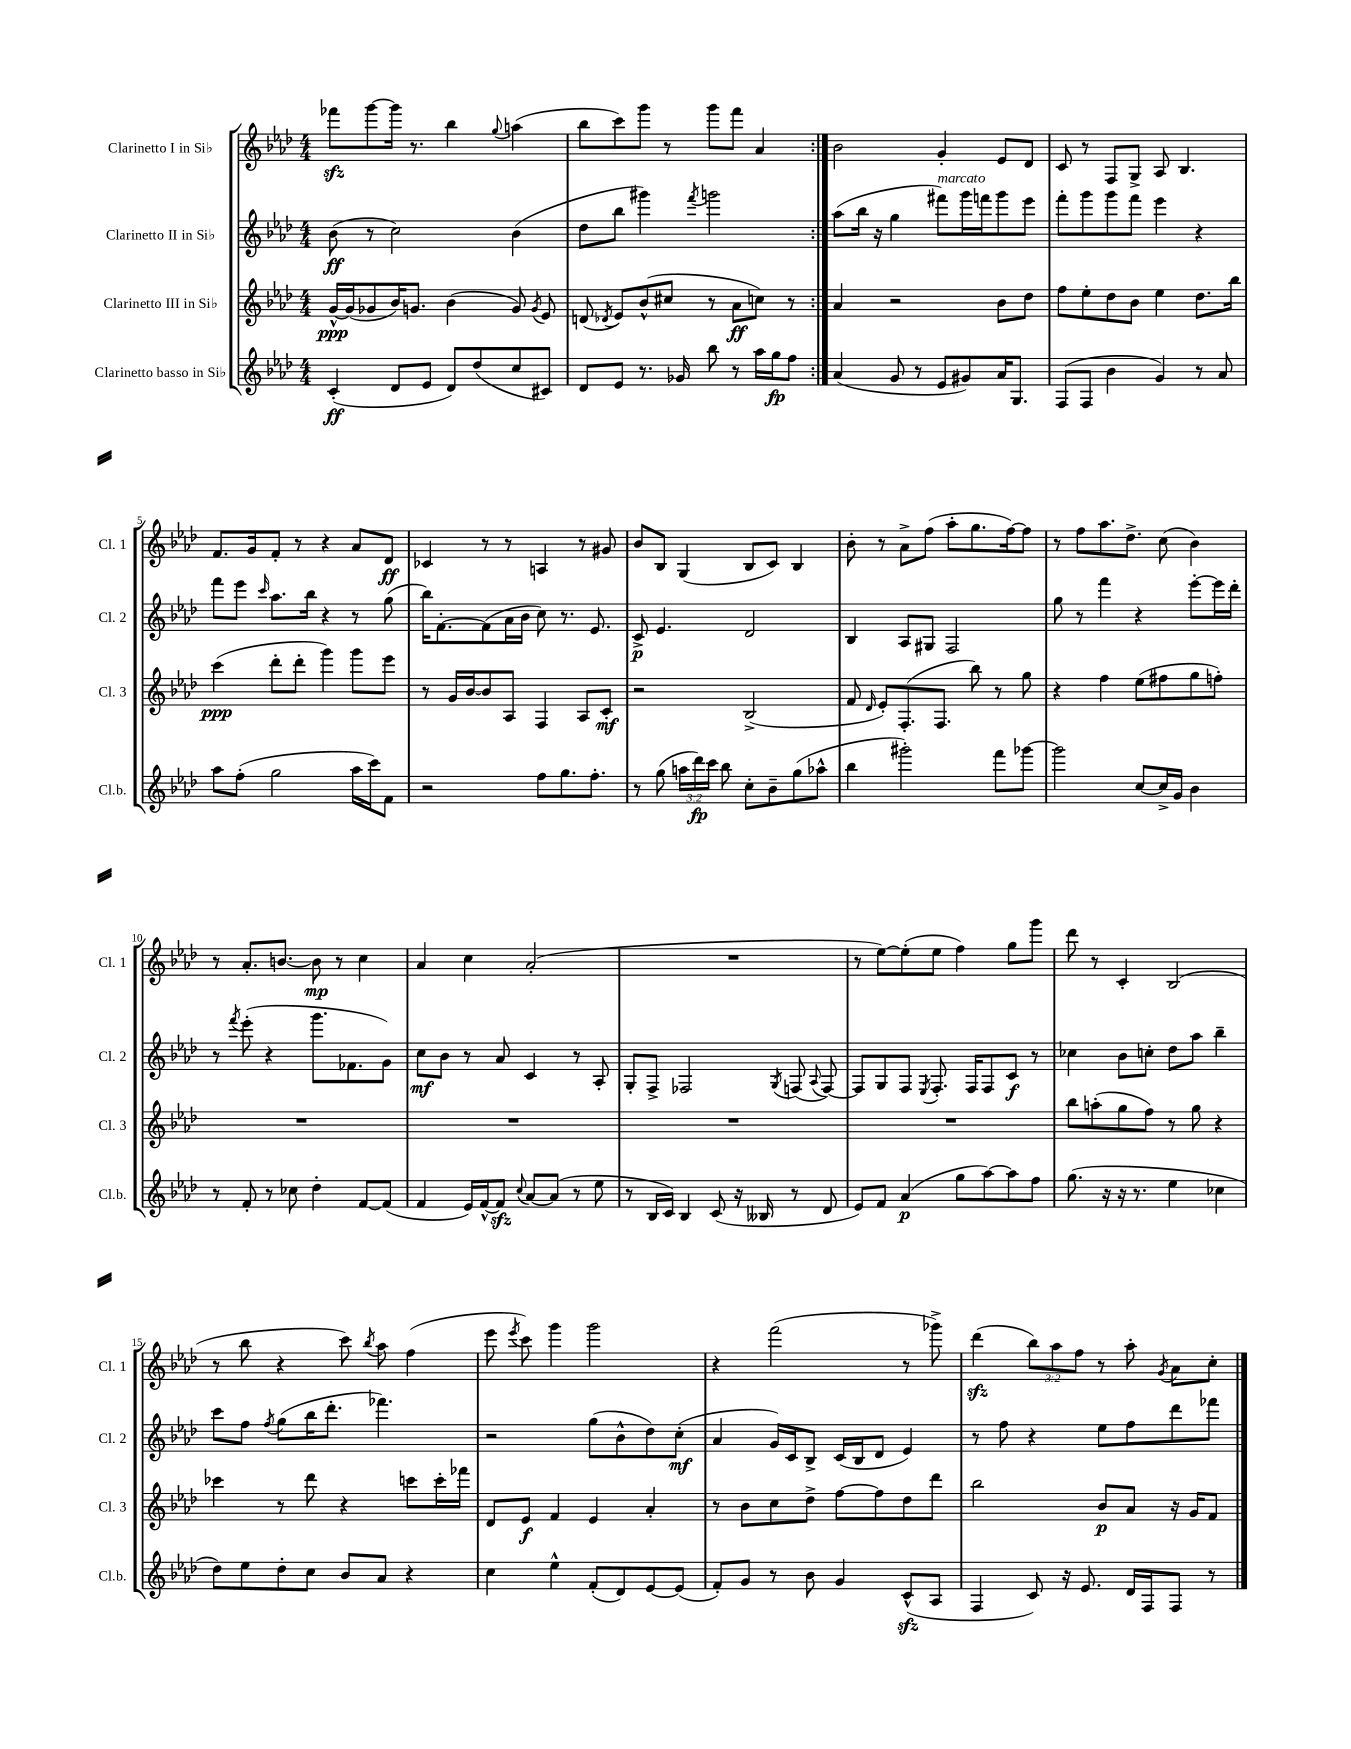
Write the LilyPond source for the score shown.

<<
\new StaffGroup <<
\new Staff = "s0" \with { instrumentName = "Clarinetto I in Sib" shortInstrumentName = "Cl. 1" } {
    \clef treble \key aes \major \numericTimeSignature \time 4/4 \override Staff.TupletNumber.text = #tuplet-number::calc-fraction-text
    \autoBeamOff \repeat volta 2 { fes'''8[\sfz g'''8~ g'''16] r8. bes''4 \appoggiatura { g''8 } a''4( |
    bes''8[ c'''8) g'''8] r8 g'''8[ f'''8] aes'4 | }
    bes'2 g'4-. ees'8[ des'8] |
    c'8 r8 f8[ g8]-> aes8 bes4. |
    f'8.[ g'16 f'8]-. r8 r4 aes'8[ des'8]\ff |
    ces'4 r8 r8 a4 r8 gis'8 |
    bes'8[ bes8] g4( bes8[ c'8]) bes4 |
    bes'8-. r8 aes'8[-> f''8]( aes''8[-. g''8. f''16~) f''8] |
    r8 f''8[ aes''8. des''8.]-> c''8( bes'4) |
    r8 aes'8.[-. b'8.]~ b'8\mp r8 c''4 |
    aes'4 c''4 aes'2-.( |
    R1 |
    r8 ees''8[~) ees''8-.( ees''8] f''4) g''8[ g'''8] |
    des'''8 r8 c'4-. bes2( |
    r8 bes''8 r4 c'''8) \acciaccatura { bes''8 } aes''8 f''4( |
    ees'''8 \acciaccatura { ees'''8 } c'''8) g'''4 g'''2 |
    r4 f'''2( r8 ges'''8->) |
    des'''4\sfz( \tuplet 3/2 { bes''8[) aes''8 f''8] } r8 aes''8-. \acciaccatura { g'8 } aes'8[ c''8]-. \bar "|." |
}
\new Staff = "s1" \with { instrumentName = "Clarinetto II in Sib" shortInstrumentName = "Cl. 2" } {
    \clef treble \key aes \major \numericTimeSignature \time 4/4
    \autoBeamOff \repeat volta 2 { bes'8\ff( r8 c''2) bes'4( |
    des''8[ bes''8] gis'''4) \acciaccatura { f'''8 } g'''2 | }
    aes''8[( bes''16] r16 g''4 fis'''8[^\markup { \italic "marcato" }) g'''16 f'''16 g'''8 ees'''8] |
    f'''8[-. g'''8 g'''8 f'''8] ees'''4 r4 |
    f'''8[ ees'''8] \grace { c'''16 } aes''8.[ bes''16] r4 r8 g''8( |
    bes''16[) f'8.~-. f'8( aes'16 bes'16] c''8) r8. ees'8. |
    c'8->\p ees'4. des'2 |
    bes4 aes8[ gis8] f2 |
    g''8 r8 f'''4 r4 ees'''8[~-. ees'''16 des'''16]-. |
    r8 \acciaccatura { f'''8 } ees'''8-.( r4 g'''8.[ fes'8. g'8]) |
    c''8[\mf bes'8] r8 aes'8 c'4 r8 aes8-. |
    g8[-. f8]-> fes2 \acciaccatura { g8 } f8( \appoggiatura { aes8 } f8~) |
    f8[ g8 f8] \acciaccatura { ees8 } f8.-. f16[ f8 c'8]\f r8 |
    ces''4 bes'8[ c''8]-. des''8[ aes''8] bes''4-- |
    c'''8[ f''8] \acciaccatura { f''8 } g''8[( bes''16 des'''8.]-. fes'''4.) |
    r2 g''8[( bes'8-^ des''8) c''8]-.\mf( |
    aes'4 g'16[) c'16 bes8]-> c'16[( bes16 des'8] ees'4) |
    r8 f''8 r4 ees''8[ f''8 des'''8 fes'''8] \bar "|." |
}
\new Staff = "s2" \with { instrumentName = "Clarinetto III in Sib" shortInstrumentName = "Cl. 3" } {
    \clef treble \key aes \major \numericTimeSignature \time 4/4
    \autoBeamOff \repeat volta 2 { g'16[~-^\ppp g'16( ges'8 bes'16) g'8.] bes'4( g'8) \acciaccatura { g'8 } ees'8 |
    d'8( \acciaccatura { des'8 } ees'8[) bes'8-^( cis''8] r8 aes'8[\ff c''8]) r8 | }
    aes'4 r2 bes'8[ des''8] |
    f''8[ ees''8-. des''8 bes'8] ees''4 des''8.[ bes''16] |
    c'''4\ppp( des'''8[-. des'''8]-. g'''4) g'''8[ ees'''8] |
    r8 g'16[ bes'16~ bes'8 aes8] f4 aes8[ c'8]-.\mf |
    r2 bes2->( |
    f'8 \grace { des'16 } ees'8[-.) f8.-.( f8.] bes''8) r8 g''8 |
    r4 f''4 ees''8[( fis''8 g''8 f''8]-.) |
    R1 |
    R1 |
    R1 |
    R1 |
    bes''8[ a''8-.( g''8 f''8]) r8 g''8 r4 |
    ces'''4 r8 des'''8 r4 c'''8[ c'''16-. fes'''16] |
    des'8[ ees'8]\f f'4 ees'4 aes'4-. |
    r8 bes'8[ c''8 des''8]-> f''8[~ f''8 des''8 des'''8] |
    bes''2 bes'8[\p aes'8] r16 g'16[ f'8] \bar "|." |
}
\new Staff = "s3" \with { instrumentName = "Clarinetto basso in Sib" shortInstrumentName = "Cl.b." } {
    \clef treble \key aes \major \numericTimeSignature \time 4/4 \override Staff.TupletNumber.text = #tuplet-number::calc-fraction-text
    \autoBeamOff \repeat volta 2 { c'4-.\ff( des'8[ ees'8] des'8[) des''8( c''8 cis'8]) |
    des'8[ ees'8] r8. ges'16 bes''8 r8 aes''16[ g''16\fp f''8] | }
    aes'4( g'8 r8 ees'8[ gis'8) aes'16 g8.] |
    f8[( f8] bes'4 g'4) r8 aes'8 |
    aes''8[ f''8]-.( g''2 aes''16[ c'''16) f'8] |
    r2 f''8[ g''8. f''8.]-. |
    r8 g''8( \tuplet 3/2 { a''16[ des'''16\fp) c'''16] } bes''8 c''8[-. bes'8-- g''8( aes''8]-^ |
    bes''4 gis'''2-.) f'''8[ ges'''8]~ |
    ges'''2 c''8[~ c''16-> g'16] bes'4 |
    r8 f'8-. r8 ces''8 des''4-. f'8[~ f'8]( |
    f'4 ees'16[) f'16~-^ f'8]\sfz \appoggiatura { c''8 } aes'8[~ aes'8]( r8 ees''8 |
    r8 bes16[ c'16]) bes4 c'8( r16 beses16 r8 des'8 |
    ees'8[) f'8] aes'4\p( g''8[ aes''8~) aes''8 f''8] |
    g''8.( r16 r16 r8. ees''4 ces''4 |
    des''8[) ees''8 des''8-. c''8] bes'8[ aes'8] r4 |
    c''4 ees''4-^ f'8[-.( des'8) ees'8~ ees'8]( |
    f'8[-.) g'8] r8 bes'8 g'4 c'8[-^\sfz( aes8] |
    f4 c'8) r16 ees'8. des'16[ f16 f8] r8 \bar "|." |
}
>>
>>
